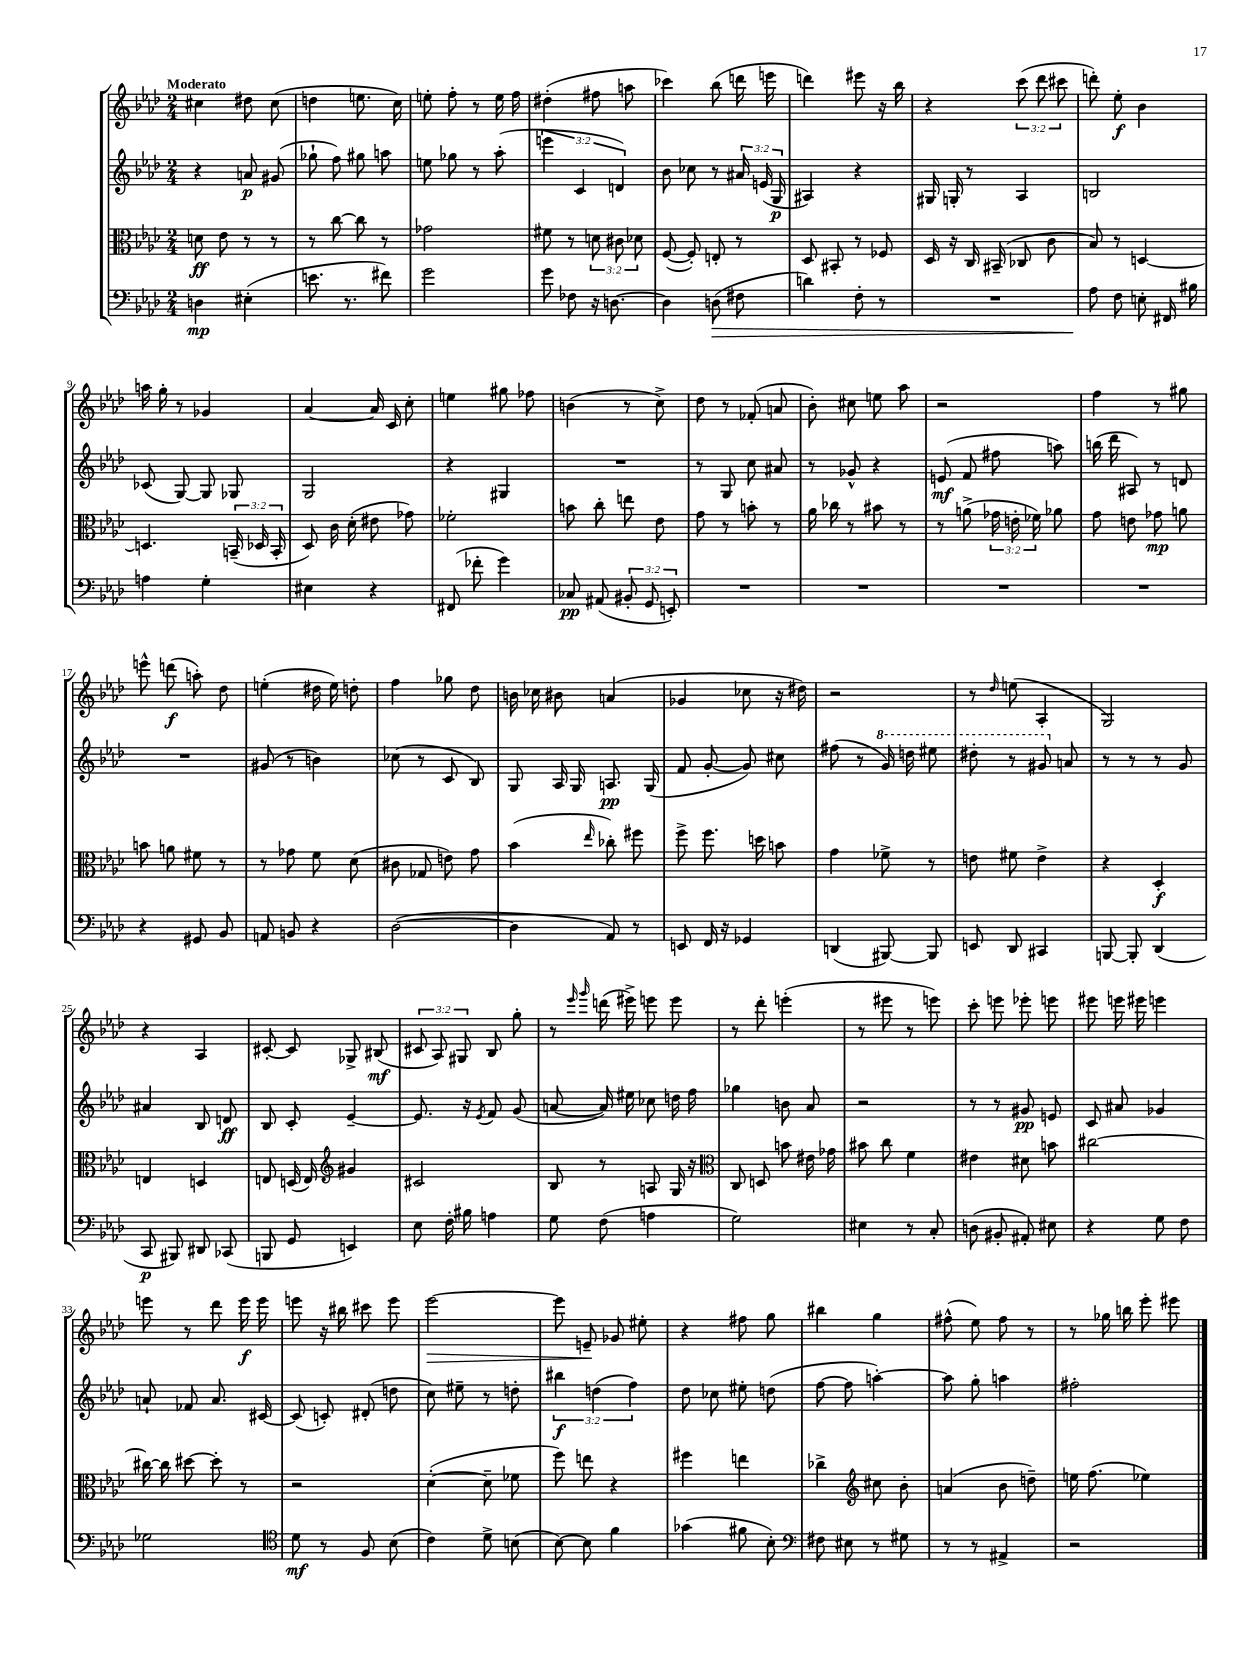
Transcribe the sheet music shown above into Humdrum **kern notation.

**kern	**kern	**kern	**kern
*staff4	*staff3	*staff2	*staff1
*clefF4	*clefC3	*clefG2	*clefG2
*k[b-e-a-d-]	*k[b-e-a-d-]	*k[b-e-a-d-]	*k[b-e-a-d-]
*M2/4	*M2/4	*M2/4	*M2/4
4D	8d	4r	4cc#
.	8e-	.	.
(4E#'	8r	8a	8dd#
.	8r	(8g#	(8cc#
=	=	=	=
8.e	8r	8gg-`	4dd
.	[8cc	8ff)	.
8.r	.	.	.
.	8cc]	8gg#	8.ee
8f#)	8r	8aa	.
.	.	.	16cc)
=	=	=	=
2g	2g-	8ee	8ee'
.	.	8gg-	8ff'
.	.	8r	8r
.	.	(8aa-'	16ee
.	.	.	16ff
=	=	=	=
8g	8f#	6eee	(4dd#'
8F-	8r	.	.
.	.	6c	.
16r	12d	.	8ff#
[8.D	.	.	.
.	12c#	6d)	.
.	.	.	8aa
.	12d-	.	.
=	=	=	=
4D]	([8F	8b-	4ccc-)
.	8F'])	8cc-	.
(8D	8E'	8r	(8bb-
8F#	8r	24a#	16ddd
.	.	(24e	.
.	.	.	16eee
.	.	24G	.
=	=	=	=
4d)	8D-	4A#)	4ddd)
.	8BB#'	.	.
8F'	8r	4r	8eee#
8r	8F-	.	16r
.	.	.	16bb-
=	=	=	=
2r	16D-	16G#	4r
.	16r	16G'	.
.	16C	8r	.
.	(16BB#~	.	.
.	8C-	4A-	(12ccc
.	.	.	12ddd-
.	8c	.	.
.	.	.	12ccc#
=	=	=	=
8A-	8B-)	2B	8ddd')
8F	8r	.	8ee-'
8E'	[4D	.	4b-
16FF#	.	.	.
16B#	.	.	.
=	=	=	=
4A	4.D]	(8c-	16aa
.	.	.	16gg'
.	.	[8G)	8r
4G'	.	8G]	4g-
.	(24BB~	8G-	.
.	24D-	.	.
.	24BB'	.	.
=	=	=	=
4E#	8D-)	2G	[4a-
.	16c	.	.
.	(16d-'	.	.
4r	8e#	.	16a-]
.	.	.	16c
.	8g-)	.	8cc'
=	=	=	=
(8FF#	2f-'	4r	4ee
8f-'	.	.	.
4g)	.	4G#	8gg#
.	.	.	8ff-
=	=	=	=
8C-	8b	2r	(4b
(8AA#	8cc'	.	.
12BB#'	8ee	.	8r
12GG	.	.	.
.	8e-	.	8cc^)
12EE')	.	.	.
=	=	=	=
2r	8g	8r	8dd-
.	8r	8G	8r
.	8b'	8cc	(8f-'
.	8r	8a#	8a
=	=	=	=
2r	16a-	8r	8b-')
.	16cc-	.	.
.	8r	8g-^^	8cc#
.	8b#	4r	8ee
.	8r	.	8aa-
=	=	=	=
2r	8r	(8e	2r
.	(8a^	8f	.
.	24g-	8ff#	.
.	24e'	.	.
.	24f-)	.	.
.	8a-	8aa)	.
=	=	=	=
2r	8g	(16bb	4ff
.	.	16ddd-	.
.	8e	8A#)	.
.	8g-	8r	8r
.	8a	8d	8gg#
=	=	=	=
4r	8b	2r	8eee^^
.	8a	.	(8ddd
8GG#	8f#	.	8aa')
8BB-	8r	.	8dd-
=	=	=	=
8AA	8r	(8g#	(4ee'
8BB	8g-	8r	.
4r	8f	4b)	16dd#
.	.	.	16ee)
.	(8d-	.	8dd'
=	=	=	=
([2D-	8c#	(8cc-	4ff
.	8G-	8r	.
.	8e)	8c	8gg-
.	8g	8B-)	8dd-
=	=	=	=
4D-]	(4b-	8G	16b
.	.	.	16cc-
.	.	16A-	8b#
.	.	16G	.
.	16qqee-	.	.
8AA-)	8cc-')	8.A	(4a
8r	8ff#	.	.
.	.	(16G	.
=	=	=	=
8EE	8ff^	8f	4g-
16FF	8.ff	[8g'	.
16r	.	.	.
4GG-	.	8g])	8cc-
.	16dd	.	.
.	8b	8cc#	16r
.	.	.	16dd#)
=	=	=	=
(4DD	4g	(8ff#	2r
.	.	8r	.
[8BBB#)	8f-^	16gg)	.
.	.	16ddd	.
8BBB#]	8r	8eee#	.
=	=	=	=
8EE	8e	8ddd#'	8r
.	.	.	16qqdd-
8DD-	8f#	8r	(8ee
4CC#	4e^	8gg#	4A-'
.	.	8a	.
=	=	=	=
[8BBB	4r	8r	2G)
8BBB']	.	8r	.
(4DD-	4D-'	8r	.
.	.	8g	.
=	=	=	=
8CC	4E	4a#	4r
8BBB#)	.	.	.
8DD#	4D	8B-	4A-
(8CC-	.	8d	.
=	=	=	=
8BBB	8E	8B-	[8c#'
8GG	(16D	8c'	8c#]
.	16E)	.	.
*	*clefG2	*	*
4EE)	4g#	[4e-~	8G-^
.	.	.	(8B#
=	=	=	=
8E-	2c#	8.e-]	12c#
.	.	.	12A-)
16F'	.	.	.
.	.	.	12G#
16B#	.	16r	.
.	.	8qe-	.
4A	.	8f	8B-
.	.	(8g	8gg'
=	=	=	=
8G	8B-	[8a	8r
.	.	.	16qqeee-
.	.	.	16qqggg
(8F	8r	16a])	(16ddd
.	.	16ee#	16eee#^)
4A	8A	8cc-	8eee
.	16G	16dd	8eee
.	16r	16ff	.
=	=	=	=
*	*clefC3	*	*
2G)	8C	4gg-	8r
.	8D	.	8ddd-'
.	8b	8b	(4eee'
.	16e#	8a-	.
.	16g-	.	.
=	=	=	=
4E#	8b#	2r	8r
.	8cc	.	8eee#
8r	4f	.	8r
8C'	.	.	8eee)
=	=	=	=
(8D	4e#	8r	8ccc'
8BB#'	.	8r	8eee
8AA#')	8d#	8g#	8eee-'
8E#	8b	8e	8eee
=	=	=	=
4r	[2cc#	8c	8eee#
.	.	8a#	16eee
.	.	.	16eee#
8G	.	4g-	4eee
8F	.	.	.
=	=	=	=
2G-	16cc#_	8a`	8eee
.	16cc#]	.	.
.	[8dd#	8f-	8r
.	8dd#']	8.a	8ddd-
.	8r	.	16eee
.	.	[16c#	16eee
=	=	=	=
*clefC4	*	*	*
8d-	2r	(8c#]	8eee
8r	.	8c')	16r
.	.	.	16bb#
8F	.	(8d#'	8ccc#
(8B-	.	8dd	8eee
=	=	=	=
4c)	([4d-'	8cc)	[2eee-
.	.	8ee#~	.
8d-^	8d-~]	8r	.
(8B	8f-	8dd'	.
=	=	=	=
[8B-)	8ff)	6bb#	8eee-]
8B-]	8ee	.	8e~
.	.	(6dd	.
4f	4r	.	8g-
.	.	6ff)	.
.	.	.	8ee#'
=	=	=	=
(4g-	4ff#	8dd-	4r
.	.	8cc-	.
8f#	4ee	8ee#'	8ff#
8B-')	.	(8dd	8gg
=	=	=	=
*clefF4	*	*	*
8F#	4cc-^	[8ff	4bb#
8E#	.	8ff]	.
*	*clefG2	*	*
8r	8cc#	[4aa')	4gg
8G#	8b-'	.	.
=	=	=	=
8r	(4a	8aa]	(8ff#^^
8r	.	8gg'	8ee-)
4AA#^	8b-	4aa	8ff#
.	8dd~)	.	8r
=	=	=	=
2r	16ee	2ff#'	8r
.	(8.ff	.	.
.	.	.	16gg-
.	.	.	16bb
.	4ee-)	.	8eee-'
.	.	.	8eee#
==	==	==	==
*-	*-	*-	*-
